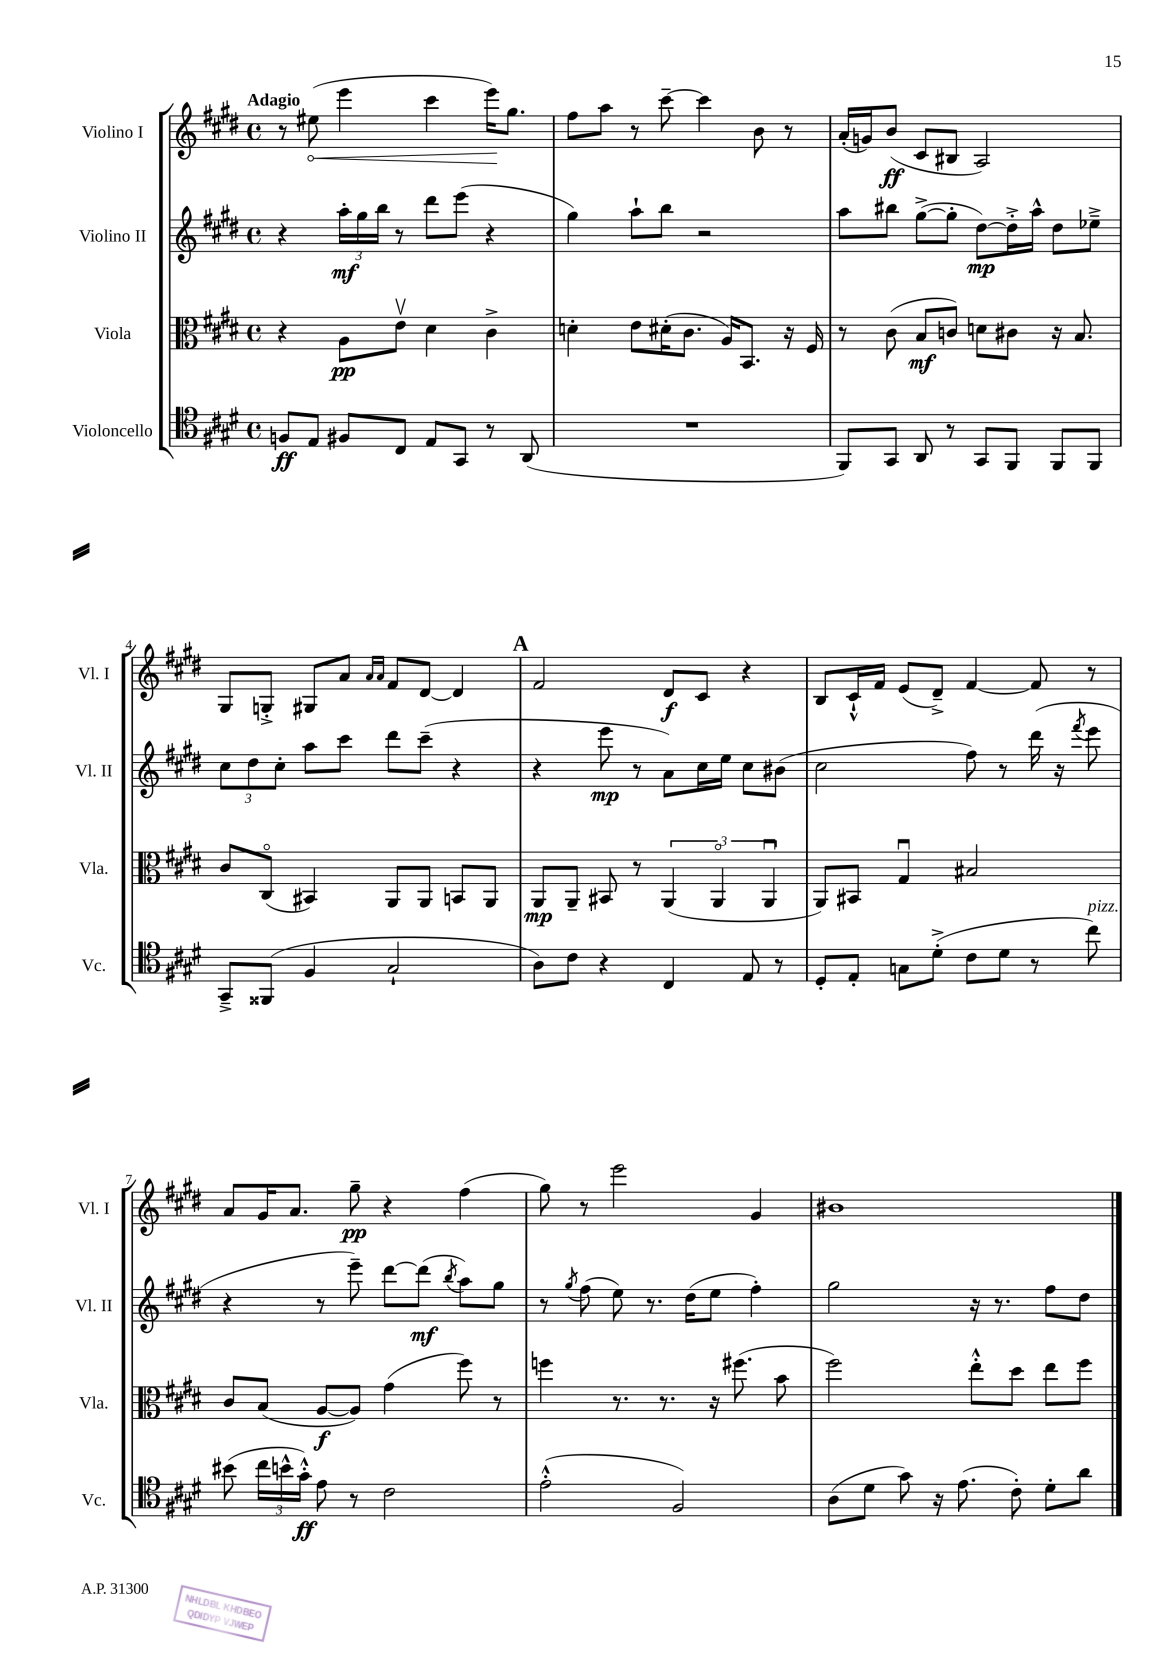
<<
\new StaffGroup <<
\new Staff = "s0" \with { instrumentName = "Violino I" shortInstrumentName = "Vl. I" } {
    \clef treble \key e \major \defaultTimeSignature \time 4/4 \tempo "Adagio"
    \autoBeamOff r8 \once \override Hairpin.circled-tip = ##t eis''8\<( e'''4 cis'''4 e'''16[\!) gis''8.] |
    fis''8[ a''8] r8 cis'''8~-- cis'''4 b'8 r8 |
    a'16[-.( g'16) b'8]\ff( cis'8[ bis8] a2) |
    gis8[ g8]-.-> gis8[ a'8] \grace { a'16[ a'16] } fis'8[ dis'8]~ dis'4 |
    \mark \markup { \bold "A" } fis'2 dis'8[\f cis'8] r4 |
    b8[ cis'16-!-^ fis'16] e'8[( dis'8]--->) fis'4~ fis'8 r8 |
    a'8[ gis'16 a'8.] gis''8--\pp r4 fis''4( |
    gis''8) r8 e'''2 gis'4 |
    bis'1 \bar "|." |
}
\new Staff = "s1" \with { instrumentName = "Violino II" shortInstrumentName = "Vl. II" } {
    \clef treble \key e \major \defaultTimeSignature \time 4/4
    \autoBeamOff r4 \tuplet 3/2 { a''16[-.\mf gis''16 b''16] } r8 dis'''8[ e'''8]( r4 |
    gis''4) a''8[-! b''8] r2 |
    a''8[ bis''8] gis''8[~->( gis''8]-. dis''8[~\mp) dis''16-.-> a''16]-^ dis''8[ ees''8]---> |
    \tuplet 3/2 { cis''8[ dis''8 cis''8]-. } a''8[ cis'''8] dis'''8[ cis'''8]--( r4 |
    \mark \markup { \bold "A" } r4 e'''8\mp r8 a'8[) cis''16 e''16] cis''8[ bis'8]( |
    cis''2 fis''8) r8 dis'''16( r16 \acciaccatura { fis'''8 } e'''8 |
    r4 r8 e'''8--) dis'''8[~ dis'''8]\mf( \acciaccatura { b''8 } a''8[) gis''8] |
    r8 \acciaccatura { gis''8 } fis''8( e''8) r8. dis''16[( e''8] fis''4-.) |
    gis''2 r16 r8. fis''8[ dis''8] \bar "|." |
}
\new Staff = "s2" \with { instrumentName = "Viola" shortInstrumentName = "Vla." } {
    \clef alto \key e \major \defaultTimeSignature \time 4/4
    \autoBeamOff r4 a8[\pp e'8]\upbow dis'4 cis'4-> |
    d'4-. e'8[ dis'16-.( cis'8.] a16[) b,8.] r16 fis16 |
    r8 cis'8( b8[\mf c'8]) d'8[ cis'8] r16 b8. |
    cis'8[ cis8]\flageolet( bis,4) a,8[ a,8] b,8[ a,8] |
    \mark \markup { \bold "A" } a,8[\mp a,8]-- bis,8 r8 \tuplet 3/2 { a,4( a,4\flageolet a,4\downbow } |
    a,8[) bis,8] gis4\downbow bis2 |
    cis'8[ b8]( a8[~\f a8]) gis'4( fis''8) r8 |
    f''4 r8. r8. r16 fis''8.( b'8 |
    fis''2) e''8[-.-^ dis''8] e''8[ fis''8] \bar "|." |
}
\new Staff = "s3" \with { instrumentName = "Violoncello" shortInstrumentName = "Vc." } {
    \clef tenor \key e \major \defaultTimeSignature \time 4/4
    \autoBeamOff f8[\ff e8] fis8[ cis8] e8[ gis,8] r8 a,8( |
    R1 |
    fis,8[) gis,8] a,8 r8 gis,8[ fis,8] fis,8[ fis,8] |
    gis,8[---> fisis,8]( fis4 gis2-! |
    \mark \markup { \bold "A" } a8[) cis'8] r4 cis4 e8 r8 |
    dis8[-. e8]-. g8[ dis'8]-.->( cis'8[ dis'8] r8 cis''8^\markup { \italic "pizz." }) |
    bis'8( \tuplet 3/2 { cis''16[ b'16-^ gis'16]-.-^\ff) } e'8 r8 cis'2 |
    e'2-.-^( fis2) |
    a8[( dis'8] gis'8) r16 e'8.( cis'8-.) dis'8[-. a'8] \bar "|." |
}
>>
>>
